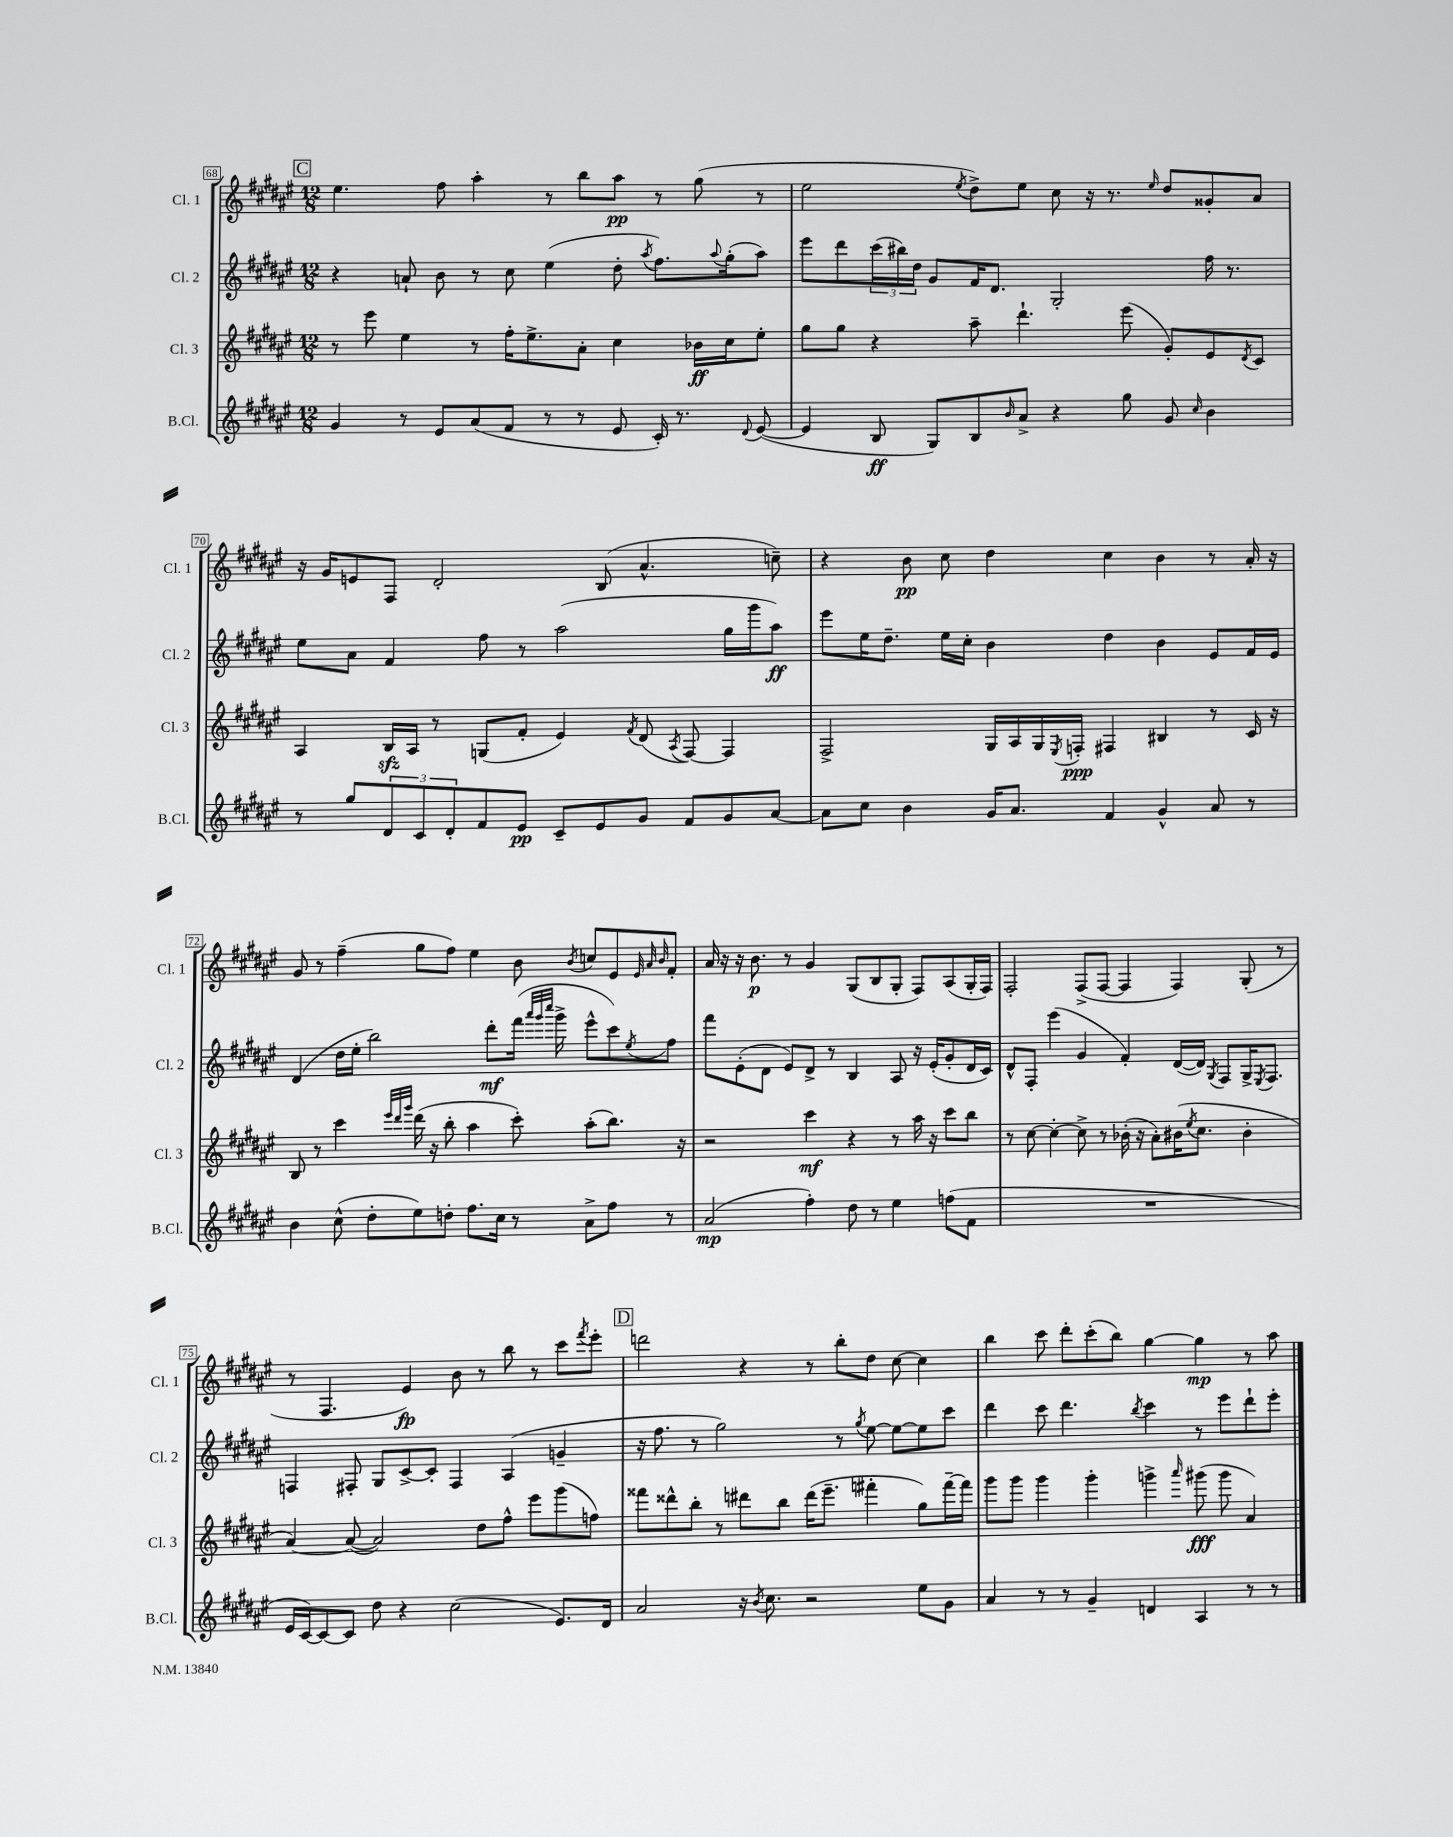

**kern	**kern	**kern	**kern
*staff4	*staff3	*staff2	*staff1
*clefG2	*clefG2	*clefG2	*clefG2
*k[f#c#g#d#a#e#]	*k[f#c#g#d#a#e#]	*k[f#c#g#d#a#e#]	*k[f#c#g#d#a#e#]
*M12/8	*M12/8	*M12/8	*M12/8
4g#/	8r	4r	4.ee#\
.	8eee#\	.	.
8r	4ee#\	8a`/	.
8e#/L	.	8b\	8ff#\
(8a#/	8r	8r	4aa#'\
8f#/J	16ff#'\LK	8cc#\	.
.	8.ee#^\	.	.
8r	.	(4ee#\	8r
8r	8a#'\J	.	8bb\L
8e#/	4cc#\	8dd#'\	8aa#\J
.	.	8qaa#/	.
16c#'/)	.	8.ff#\L)	8r
8.r	.	.	.
.	16b-\LL	.	(8gg#\
.	.	8qqaa#/	.
.	16cc#\J	(16gg#'\k	.
8qqd#/	.	.	.
([8e#/	8ee#'\J	8aa#\J)	8r
=	=	=	=
4e#/]	8gg#\L	8eee#\L	2ee#\
.	8gg#\J	8ddd#\	.
8B/	4r	(24ccc#\L	.
.	.	24bb#\)	.
.	.	24dd#\JJ	.
8G#/L)	.	8g#/L	.
.	.	.	8qee#/
8B/	8aa#~\	16f#/K	8dd#^\L)
.	.	8.d#/J	.
16qqb/	.	.	.
8a#^/J	4.ddd#`\	.	8ee#\J
4r	.	2G#'/	8cc#\
.	.	.	16r
.	.	.	8.r
8gg#\	(8eee#\	.	.
.	.	.	16qqee#/
8g#/	8g#'/L)	.	8dd#/L
16qqcc#/	.	.	.
4b\	8e#/	16ff#\	8g##'/
.	.	8.r	.
.	8qd#/	.	.
.	8c#/J	.	8a#/J
=	=	=	=
8r	4A#/	8ee#\L	16r
.	.	.	16g#/LK
8gg#/L	.	8a#\J	8e/
12d#/	16B/LL	4f#/	8F#/J
.	16A#/JJ	.	.
12c#/	.	.	.
.	8r	.	2d#'/
12d#'/	.	.	.
8f#/	(8G/L	8ff#\	.
8e#/J	8f#'/J	8r	.
8c#~/L	4e#/)	(2aa#\	.
8e#/	.	.	(8B/
.	8qf#/	.	.
8g#/J	(8d#/	.	4.a#^^/
.	8qA#/	.	.
8f#/L	[8F#/)	.	.
8g#/	4F#/]	16gg#\LL	.
.	.	16ggg#\J	.
[8a#/J	.	8aa#\J)	8cc~\)
=	=	=	=
8a#\]L	2F#^/	8eee#\L	4r
8cc#\J	.	16ee#\K	.
.	.	8.dd#~\J	.
4b\	.	.	8b\
.	.	16ee#\LL	8cc#\
.	.	16cc#'\JJ	.
16g#/LK	16G#/LL	4b\	4dd#\
8.a#/J	16A#/	.	.
.	16G#/	.	.
.	8qE#/	.	.
.	16F'/JJ	.	.
4f#/	4F#/	4dd#\	4cc#\
4g#^^/	4B#/	4b\	4b\
8a#/	8r	8e#/L	8r
8r	16c#/	16f#/L	16a#'/
.	16r	16e#/JJ	16r
=	=	=	=
4b\	8B/	(4d#/	8g#/
.	8r	.	8r
(8cc#^^\	4ccc#\	16dd#\LL	(4ff#~\
.	.	16ee#'\JJ	.
8dd#'\L	.	2bb\)	.
.	32qqeee#/LLL	.	.
.	32qqddd#/	.	.
.	32qqggg#/JJJ	.	.
8ee#\)	(16ddd#\	.	8gg#\L
.	16r	.	.
8dd'\J	8bb'\	.	8ff#\J)
8.ff#\L	4aa#\	.	4ee#\
.	.	8ddd#'\L	.
16cc#\Jk	.	.	.
8r	8ccc#'\)	(16fff#\Jk	8b\
.	.	32qqaaa#/LLL	.
.	.	32qqggg#/	.
.	.	32qqcccc#/JJJ	.
.	.	16ggg#^\	.
.	.	.	8qb/
8a#^\L	(8aa#'\L	8eee#^^\L	8cc/L
8ff#\J	8.bb\J)	8ccc#\)	8e#/
.	.	.	32qqe#/
.	.	.	32qqa#/
.	.	8qee#/	32qqb/
8r	.	8ff#\J	8f#'/J
.	16r	.	.
=	=	=	=
(2a#/	2r	8fff#\L	16a#/
.	.	.	16r
.	.	(8e#'\	16r
.	.	.	8.b\
.	.	8d#\J	.
.	.	8e#/L)	8r
4ff#'\)	4ccc#\	8d#^/J	4g#/
.	.	8r	.
8dd#\	4r	4B/	(8G#/L
8r	.	.	8B/
4ee#\	8r	8A#/	8G#'/J
.	16aa#\	16r	8F#/L)
.	16r	(16e#'/LK	.
(8ff\L	8ccc#\L	8g#'/	(8A#/
8f#\J	8bb\J	16d#/L	16G#'/L
.	.	16c#/JJ)	16F#/JJ)
=	=	=	=
1.r	8r	8d#^^/L	2F#'/
.	[8cc#\	8F#'/J	.
.	4cc#'\_	(4eee#\	.
.	8cc#^\]	4g#/	(8F#^/L
.	8r	.	[8F#/J
.	(16b-'\	4f#'/)	4F#/]
.	16r	.	.
.	8a#'\L)	.	.
.	(16b#\K	([16d#/LL	4F#/)
.	8qee#/	.	.
.	8.cc#\J	16d#/]JJ)	.
.	.	8qG#/	.
.	.	8F#/L	.
.	4b#'\	16G#^/K	(8G#'/
.	.	8qE#/	.
.	.	8.F#/J	.
.	.	.	8r
=	=	=	=
16e#/LL	[4a#/)	4F/	8r
[16c#/J)	.	.	.
8c#/_	.	.	4.F#/
8c#/]J	(8a#/_	8F#'/	.
8dd#\	2a#/])	8G#/L	.
4r	.	[8c#^/	4e#/)
.	.	8c#'/]J	.
(2cc#\	.	4F#/	8b\
.	8dd#\L	.	8r
.	8ff#^^\J	(4A#/	8bb\
.	8eee#\L	.	8r
8.e#/L)	(8ggg#\	4g~/	8ccc#\L
.	.	.	8qfff#/
.	8ff\J)	.	8eee#'\J
16d#/Jk	.	.	.
=	=	=	=
2a#/	8fff##\L	16r	2ddd\
.	.	8.ff#\	.
.	8ddd##^^\	.	.
.	8bb'\J	8r	.
.	8r	2gg#\)	.
16r	8ddd#\L	.	4r
8qb/	.	.	.
8.cc#\	.	.	.
.	8bb\J	.	.
2r	(16ddd#\LK	.	8r
.	8.eee#~\J	.	.
.	.	8r	8bb'\L
.	.	8qgg#/	.
.	4fff#'\	[8ee#\	8dd#\J
.	.	8ee#\_L	[8cc#\
8ee#\L	8gg#\L)	8ee#\]	4cc#\]
8g#\J	[16fff#~\L	8ccc#\J	.
.	16fff#\]JJ	.	.
=	=	=	=
4a#/	8ggg#\L	4ddd#\	4bb\
.	8ggg#\J	.	.
8r	4ggg#\	8ccc#\	8ccc#\
8r	.	4.ddd#\	8ddd#'\L
4g#~/	4ggg#'\	.	(8ccc#'\
.	.	.	8bb\J)
.	.	8qbb/	.
4d/	4ggg^\	4ccc#\	[4gg#\
.	16qqaaa#/	.	.
4A#/	(8ggg#\	8r	4gg#\]
.	8ggg#\	8eee#\L	.
8r	4a#/)	8ddd#`\	8r
8r	.	8eee#'\J	8aa#\
==	==	==	==
*-	*-	*-	*-
